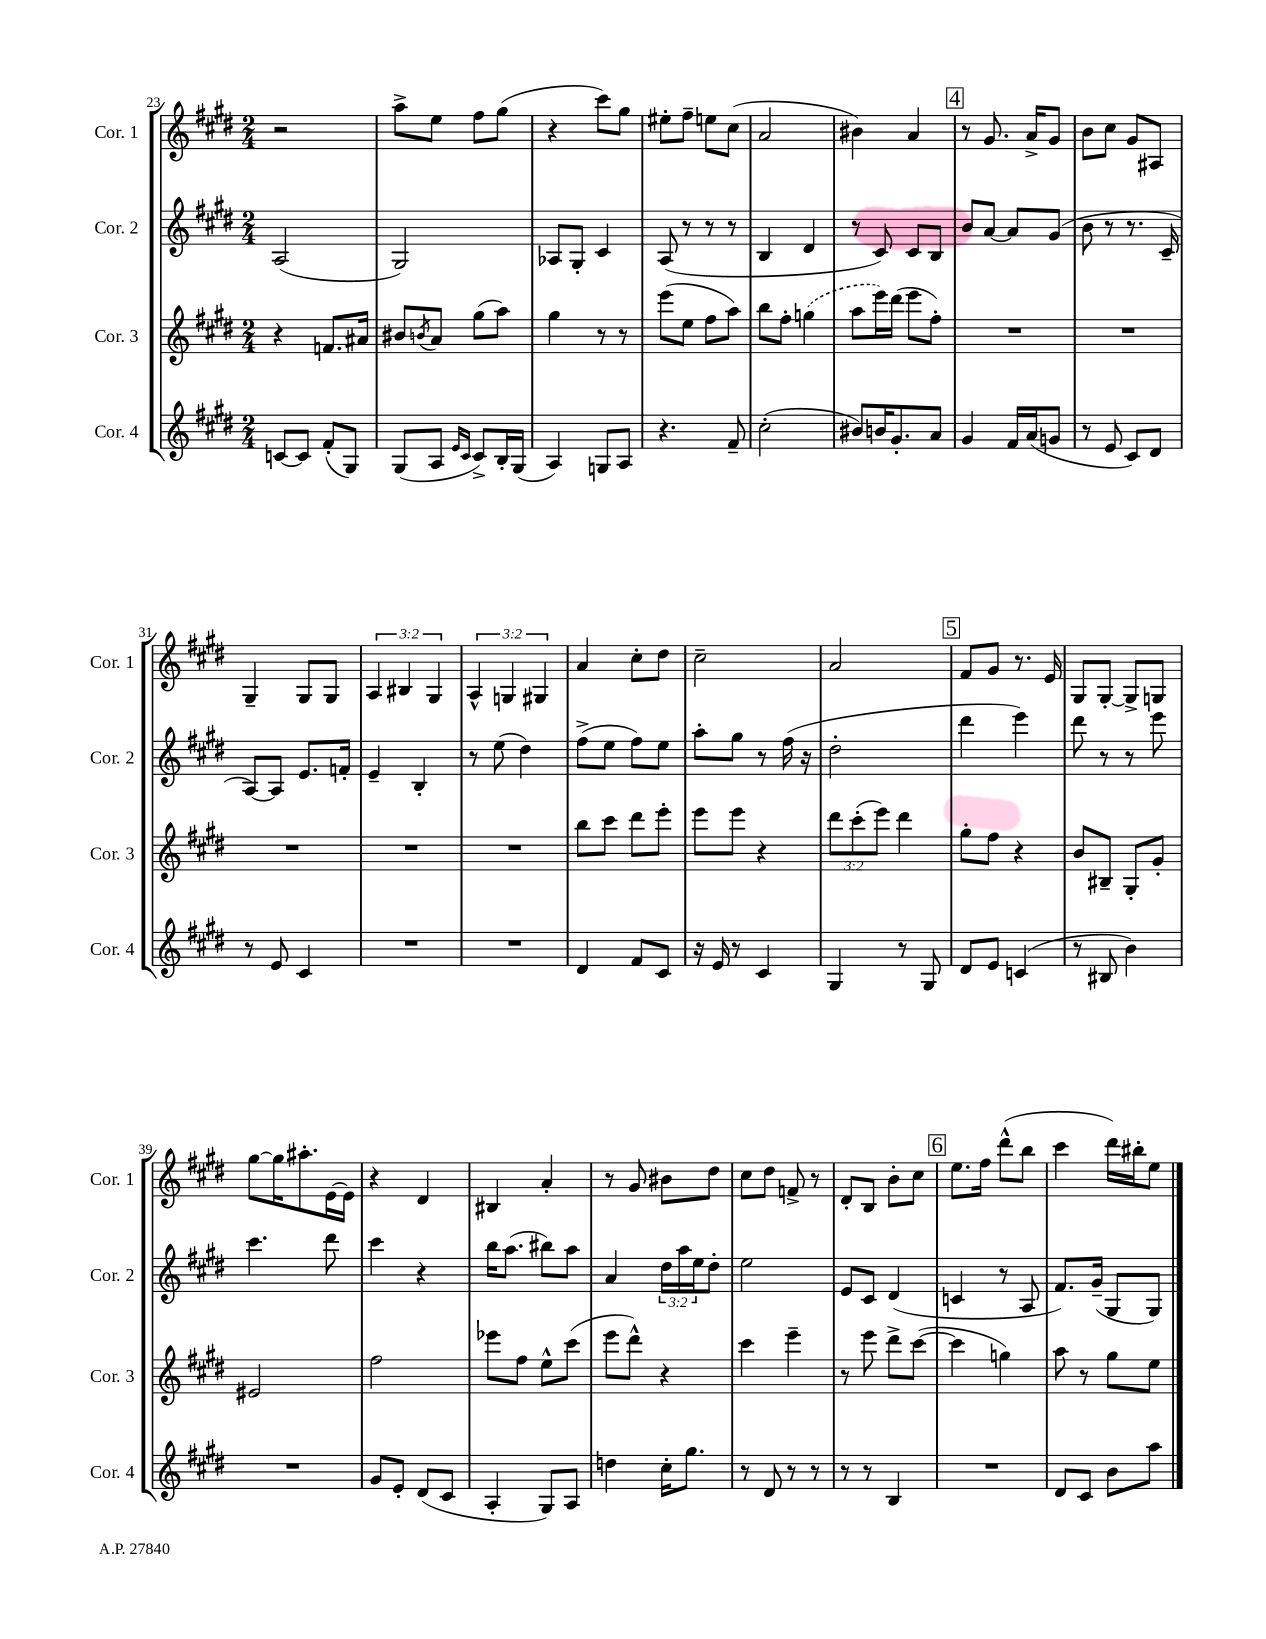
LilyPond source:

<<
\new StaffGroup <<
\new Staff = "s0" \with { instrumentName = "Cor. 1" shortInstrumentName = "Cor. 1" } {
    \clef treble \key e \major \numericTimeSignature \time 2/4 \override Staff.TupletNumber.text = #tuplet-number::calc-fraction-text
    r2 |
    a''8-> e''8 fis''8 gis''8( |
    r4 cis'''8) gis''8 |
    eis''8-. fis''8-- e''8 cis''8( |
    a'2 |
    bis'4) a'4 |
    \mark \markup { \box "4" } r8 gis'8. a'16-> gis'8 |
    b'8 cis''8 gis'8 ais8 |
    gis4-- gis8 gis8 |
    \tuplet 3/2 { a4 bis4 gis4 } |
    \tuplet 3/2 { a4-^ g4 gis4 } |
    a'4 cis''8-. dis''8 |
    cis''2-- |
    a'2 |
    \mark \markup { \box "5" } fis'8 gis'8 r8. e'16 |
    gis8 gis8~-. gis8-> g8 |
    gis''8~ gis''16 ais''8.-. e'16~ e'16 |
    r4 dis'4 |
    bis4 a'4-. |
    r8 gis'8 bis'8 dis''8 |
    cis''8 dis''8 f'8-> r8 |
    dis'8-. b8 b'8-. cis''8 |
    \mark \markup { \box "6" } e''8. fis''16 dis'''8-^( b''8 |
    cis'''4 dis'''16) bis''16-. e''8 \bar "|." |
}
\new Staff = "s1" \with { instrumentName = "Cor. 2" shortInstrumentName = "Cor. 2" } {
    \clef treble \key e \major \numericTimeSignature \time 2/4 \override Staff.TupletNumber.text = #tuplet-number::calc-fraction-text
    a2( |
    gis2) |
    aes8 gis8-. cis'4 |
    a8( r8 r8 r8 |
    b4 dis'4 |
    r8 cis'8) cis'8 b8 |
    \mark \markup { \box "4" } b'8 a'8~ a'8 gis'8( |
    b'8 r8 r8. cis'16-- |
    a8~) a8 e'8. f'16-. |
    e'4-- b4-. |
    r8 e''8( dis''4) |
    fis''8->( e''8 fis''8) e''8 |
    a''8-. gis''8 r8 fis''16( r16 |
    dis''2-. |
    \mark \markup { \box "5" } dis'''4 e'''4) |
    dis'''8 r8 r8 e'''8 |
    cis'''4. dis'''8 |
    cis'''4 r4 |
    b''16 a''8.( bis''8) a''8 |
    a'4 \tuplet 3/2 { dis''16 a''16 e''16 } dis''8-. |
    e''2 |
    e'8 cis'8 dis'4( |
    \mark \markup { \box "6" } c'4 r8 a8 |
    fis'8.) gis'16--( gis8 gis8) \bar "|." |
}
\new Staff = "s2" \with { instrumentName = "Cor. 3" shortInstrumentName = "Cor. 3" } {
    \clef treble \key e \major \numericTimeSignature \time 2/4 \override Staff.TupletNumber.text = #tuplet-number::calc-fraction-text
    r4 f'8. ais'16 |
    bis'8 \acciaccatura { b'8 } a'8 gis''8( a''8) |
    gis''4 r8 r8 |
    e'''8( e''8 fis''8 a''8) |
    b''8 fis''8-. \once \slurDashed g''4( |
    a''8 e'''16) dis'''16( e'''8 fis''8-.) |
    \mark \markup { \box "4" } R2 |
    R2 |
    R2 |
    R2 |
    R2 |
    b''8 cis'''8 dis'''8 e'''8-. |
    e'''8 e'''8 r4 |
    \tuplet 3/2 { dis'''8 cis'''8-.( e'''8) } dis'''4 |
    \mark \markup { \box "5" } gis''8-. fis''8 r4 |
    b'8 bis8-- gis8-. gis'8-. |
    eis'2 |
    fis''2 |
    ees'''8 fis''8 e''8-^ cis'''8( |
    e'''8 dis'''8-^) r4 |
    cis'''4 e'''4-- |
    r8 e'''8 dis'''8-> cis'''8~( |
    \mark \markup { \box "6" } cis'''4 g''4) |
    a''8 r8 gis''8 e''8 \bar "|." |
}
\new Staff = "s3" \with { instrumentName = "Cor. 4" shortInstrumentName = "Cor. 4" } {
    \clef treble \key e \major \numericTimeSignature \time 2/4
    c'8~ c'8 fis'8-.( gis8) |
    gis8( a8 \grace { e'16 cis'16 } cis'8->) b16-. gis16( |
    a4) g8 a8 |
    r4. fis'8-- |
    cis''2-.( |
    bis'8) b'16 gis'8.-. a'8 |
    \mark \markup { \box "4" } gis'4 fis'16 a'16( g'8 |
    r8 e'8 cis'8) dis'8 |
    r8 e'8 cis'4 |
    R2 |
    R2 |
    dis'4 fis'8 cis'8 |
    r16 e'16 r8 cis'4 |
    gis4 r8 gis8 |
    \mark \markup { \box "5" } dis'8 e'8 c'4( |
    r8 bis8 b'4) |
    R2 |
    gis'8 e'8-. dis'8( cis'8 |
    a4-. gis8) a8 |
    d''4 cis''16-. gis''8. |
    r8 dis'8 r8 r8 |
    r8 r8 b4 |
    \mark \markup { \box "6" } R2 |
    dis'8 cis'8 b'8 a''8 \bar "|." |
}
>>
>>
\layout { \context { \Score currentBarNumber = #23 } }
